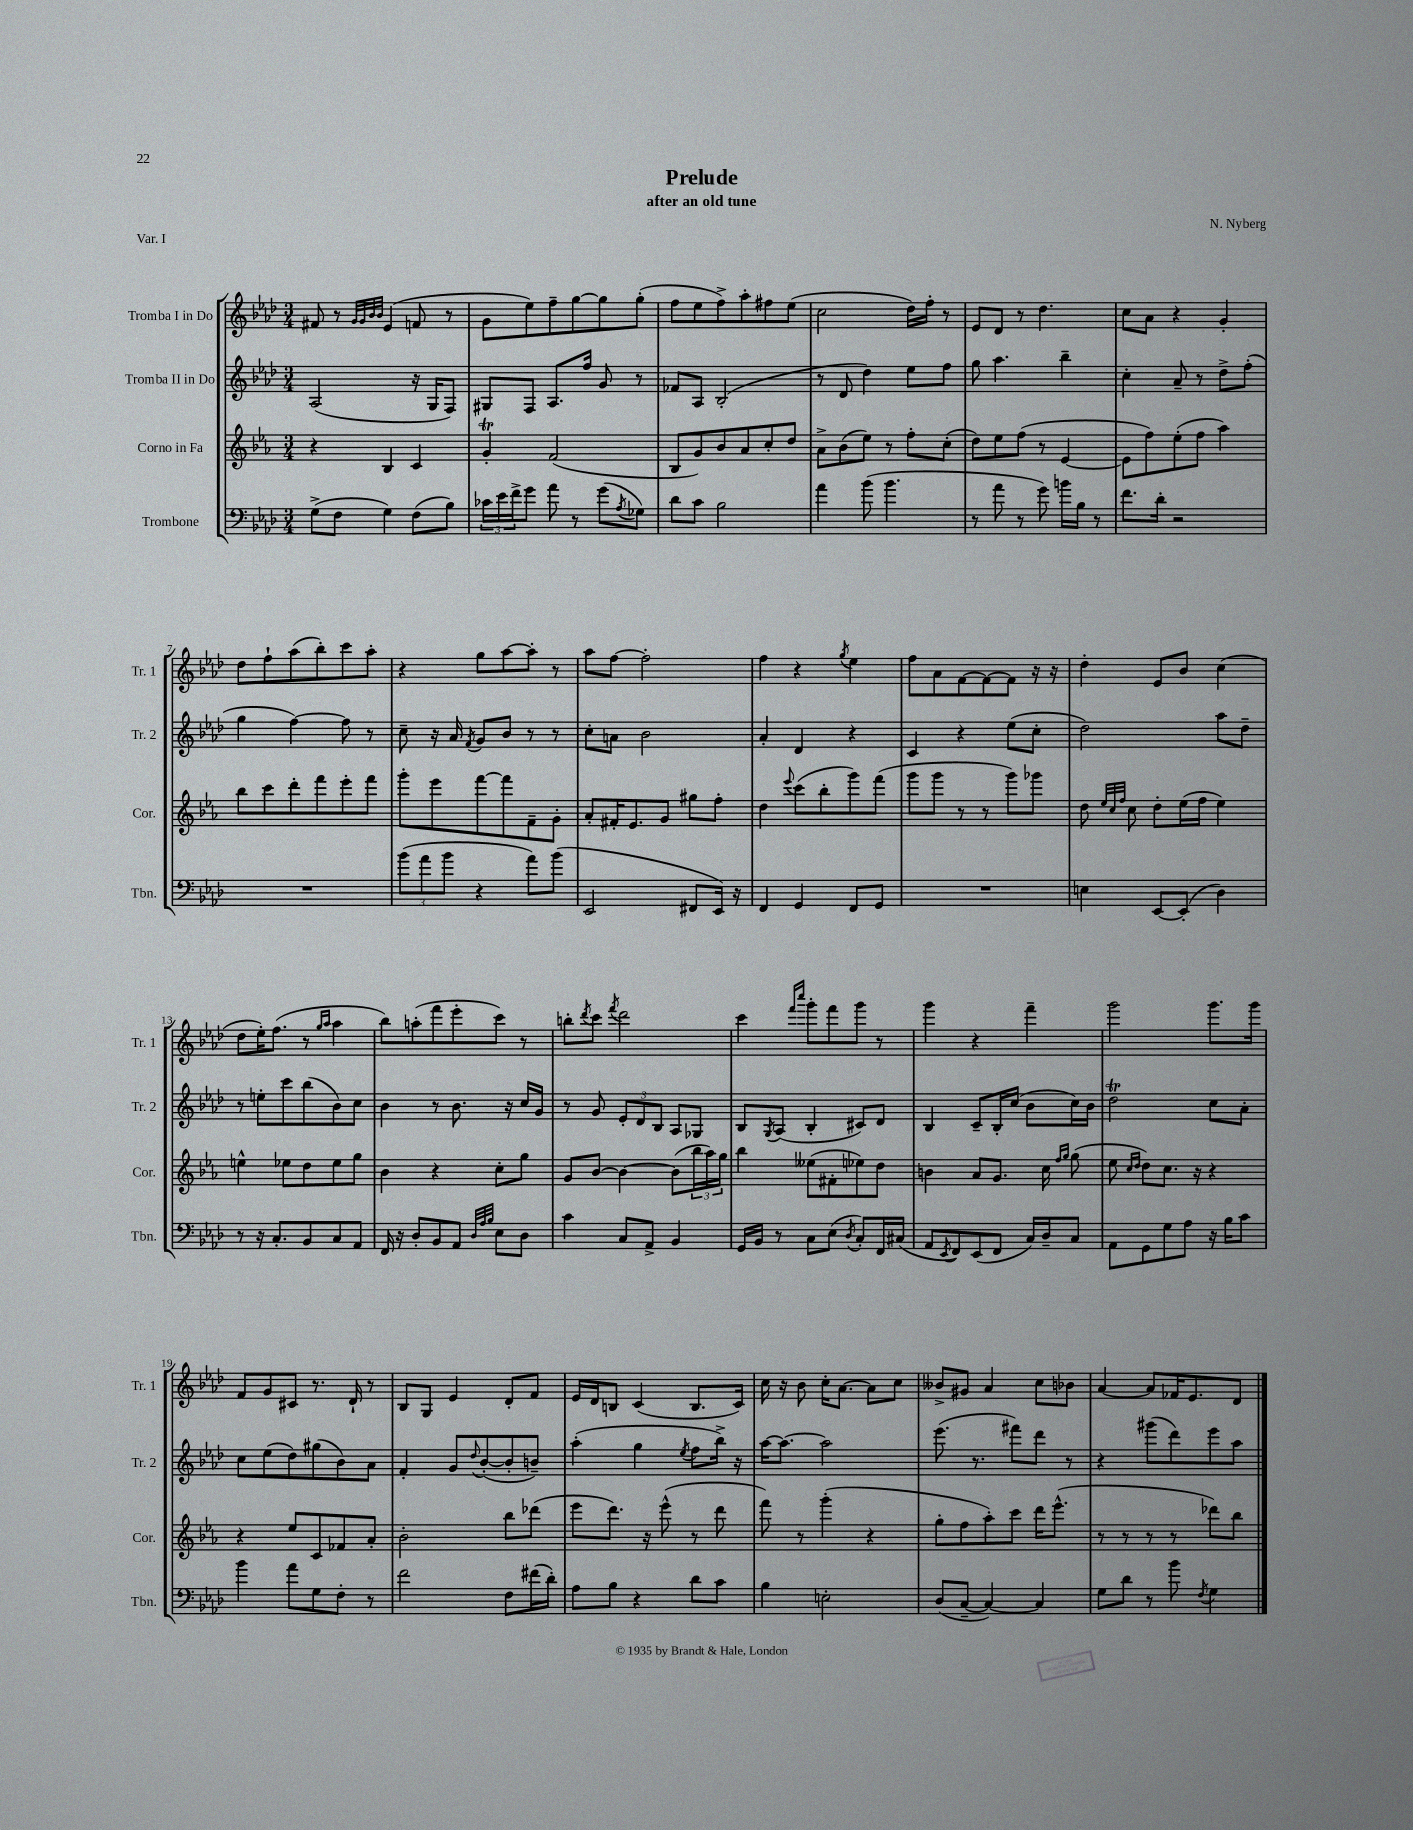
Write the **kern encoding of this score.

**kern	**kern	**kern	**kern
*staff4	*staff3	*staff2	*staff1
*clefF4	*clefG2	*clefG2	*clefG2
*k[b-e-a-d-]	*k[b-e-a-]	*k[b-e-a-d-]	*k[b-e-a-d-]
*M3/4	*M3/4	*M3/4	*M3/4
(8G^	4r	(2A-	8f#
8F	.	.	8r
.	.	.	32qqg
.	.	.	32qqg
.	.	.	32qqb-
.	.	.	32qqb-
4G)	4B-	.	(4e-
(8F	4c	16r	8f
.	.	16G	.
8B-)	.	8F)	8r
=	=	=	=
24c-	4g'	8G#	8g
24e-	.	.	.
24f^	.	.	.
8g	.	8F	8ee-)
8a-	(2f	8.A-	8ff~
8r	.	.	[8gg
.	.	16ff	.
(8g	.	8g	8gg]
8qA-	.	.	.
8G-)	.	8r	(8gg'
=	=	=	=
8d-	8B-	8f-	8ff
8c	8g)	8A-	8ee-
2B-	8b-	(2B-'	8ff^)
.	8a-	.	8aa-'
.	8cc'	.	8ff#
.	8dd	.	(8ee-
=	=	=	=
4a-	8a-^	8r	2cc
.	(8b-	8d-	.
(8b-	8ee-)	4dd-)	.
4.b-	8r	.	.
.	8ff'	8ee-	16dd-)
.	.	.	16ff'
.	(8cc'	8ff	8r
=	=	=	=
8r	8dd)	8gg	8e-
8a-	8ee-	4.aa-	8d-
8r	(8ff	.	8r
8g)	8r	.	4.dd-
16b	[4e-	4bb-~	.
16B-	.	.	.
8r	.	.	.
=	=	=	=
8.f	8e-]	4cc'	8cc
.	8ff)	.	8a-
16d-'	.	.	.
2r	(8ee-'	8a-~	4r
.	8ff	8r	.
.	4aa-)	8dd-^	4g'
.	.	(8ff'	.
=	=	=	=
2.r	8bb-	4gg	8dd-
.	8ccc	.	8ff`
.	8ddd'	[4ff)	(8aa-
.	8fff	.	8bb-')
.	8eee-'	8ff]	8ccc
.	8fff	8r	8aa-'
=	=	=	=
(12b-	8ggg'	8cc~	4r
12a-	.	.	.
.	8eee-	16r	.
12b-	.	.	.
.	.	16a-	.
.	.	8qf	.
4r	[8fff	8g	8gg
.	8fff]	8b-	[8aa-
8a-)	8f~	8r	8aa-']
(8b-	8g'	8r	8r
=	=	=	=
2EE-	8a-'	8cc'	8aa-
.	16f#'	8a	[8ff
.	8.e-	.	.
.	.	2b-	2ff']
.	8g	.	.
8FF#	8gg#	.	.
16EE-)	8ff'	.	.
16r	.	.	.
=	=	=	=
4FF	4dd	4a-'	4ff
.	8qqeee-	.	.
4GG	(8ccc	4d-	4r
.	8bb-'	.	.
.	.	.	8qgg
8FF	8ggg)	4r	4ee-
8GG	(8fff	.	.
=	=	=	=
2.r	8ggg	4c	8ff
.	8ggg	.	8a-
.	8r	4r	[8f
.	8r	.	8f_
.	8ggg)	(8ee-	8f]
.	8ggg-	8cc'	16r
.	.	.	16r
=	=	=	=
4E	8dd	2dd-)	4dd-'
.	32qqee-	.	.
.	32qqcc	.	.
.	32qqff	.	.
.	8cc	.	.
[8EE-	8dd'	.	8e-
(8EE-']	(16ee-	.	8b-
.	16ff	.	.
4D-)	4ee-)	8aa-	(4cc
.	.	8dd-~	.
=	=	=	=
8r	4ee^^	8r	8dd-
16r	.	8ee'	16ee-')
8.C'	.	.	(8.ff
.	8ee-	8ccc	.
8BB-	8dd	(8bb-	8r
.	.	.	16qqgg
.	.	.	16qqaa-
8C	8ee-	8b-)	4aa-
8AA-	8gg	8cc	.
=	=	=	=
16FF	4b-	4b-	8bb-)
16r	.	.	.
8D-'	.	.	(8aa'
8BB-	4r	8r	8fff
8AA-	.	8.b-	8eee-'
32qqD-	.	.	.
32qqA-	.	.	.
32qqB-	.	.	.
8E-	8cc'	.	8ccc)
.	.	16r	.
8D-	8gg	16cc	8r
.	.	16g	.
=	=	=	=
4c	8g	8r	8bb'
.	.	.	8qddd-
.	[8b-	8g	8ccc
.	.	.	8qfff
8C	4b-_	12e-'	2ddd-
.	.	12d-	.
8AA-^	.	.	.
.	.	12B-	.
4BB-	(8b-]	8A-	.
.	24bb-	8G-	.
.	24aa-)	.	.
.	24gg	.	.
=	=	=	=
16GG	4bb-	8B-	4ccc
16BB-	.	.	.
.	.	8qG	.
8r	.	(8A-	.
.	.	.	16qqfff
.	.	.	16qqcccc
8C	(8ee--	4B-'	8ggg'
(8E-	8f#'	.	8fff
8qD-	.	.	.
8C')	8ee-)	8c#)	8ggg
16FF	8dd	8d-	8r
(16C#	.	.	.
=	=	=	=
8AA-	4b	4B-	4ggg
8qEE-	.	.	.
8FF)	.	.	.
(8EE-	8a-	8c~	4r
8FF	8.g	16B-'	.
.	.	(16cc	.
16C)	.	8b-	4fff~
16D-~	16cc	.	.
.	16qqff	.	.
.	16qqgg	.	.
8C	(8gg	16cc)	.
.	.	16b-	.
=	=	=	=
8AA-	8ee-	2dd-	2ggg
.	16qqcc	.	.
.	16qqdd	.	.
8GG	8dd)	.	.
8G	8.cc	.	.
8A-	.	.	.
.	16r	.	.
16r	4r	8cc	8.ggg
16B-	.	.	.
8c	.	8a-'	.
.	.	.	16ggg
=	=	=	=
4b-	4r	8cc	8f
.	.	(8ee-	8g
8a-	8ee-	8dd-)	8c#
8G	8c	(8gg#	8.r
8F'	8f-	8b-)	.
.	.	.	16d-`
8r	8a-'	8a-	8r
=	=	=	=
2f	2b-'	4f'	8B-
.	.	.	8G
.	.	8g	4e-
.	.	8qqdd-	.
.	.	([8b-'	.
8F	8bb-	8b-']	8d-'
(16f#	(8ddd-	8b~)	8f
16d-')	.	.	.
=	=	=	=
8A-	8eee-	(4aa-'	16e-
.	.	.	16d-
8B-	8.ddd)	.	8B
4r	.	4gg	(4c
.	16r	.	.
.	(8eee-^^	.	.
.	.	8qee-	.
8d-	8r	8ff	8.B
8c	8ddd	16bb-^)	.
.	.	16r	16c)
=	=	=	=
4B-	8fff)	[16aa-	16cc
.	.	8.aa-_	16r
.	8r	.	8b-
2E'	(4ggg'	2aa-]	16cc'
.	.	.	[8.a-
.	4r	.	8a-]
.	.	.	8cc
=	=	=	=
(8D-	8gg'	(8.eee-	8b--^
[8C~	8ff	.	8g#
.	.	8.r	.
4C_)	8aa-')	.	4a-
.	8ccc	8fff#)	.
4C]	16ddd	8ddd-	8cc
.	(8.eee-^^	.	.
.	.	8r	8b-
=	=	=	=
8G	8r	4r	[4a-
8d-	8r	.	.
8r	8r	(8ggg#	8a-]
8b-	8r	8ddd-)	16f-
.	.	.	8.e-
8qF	.	.	.
4G	8ddd-)	8eee-	.
.	8bb-	8aa-	8d-
==	==	==	==
*-	*-	*-	*-
